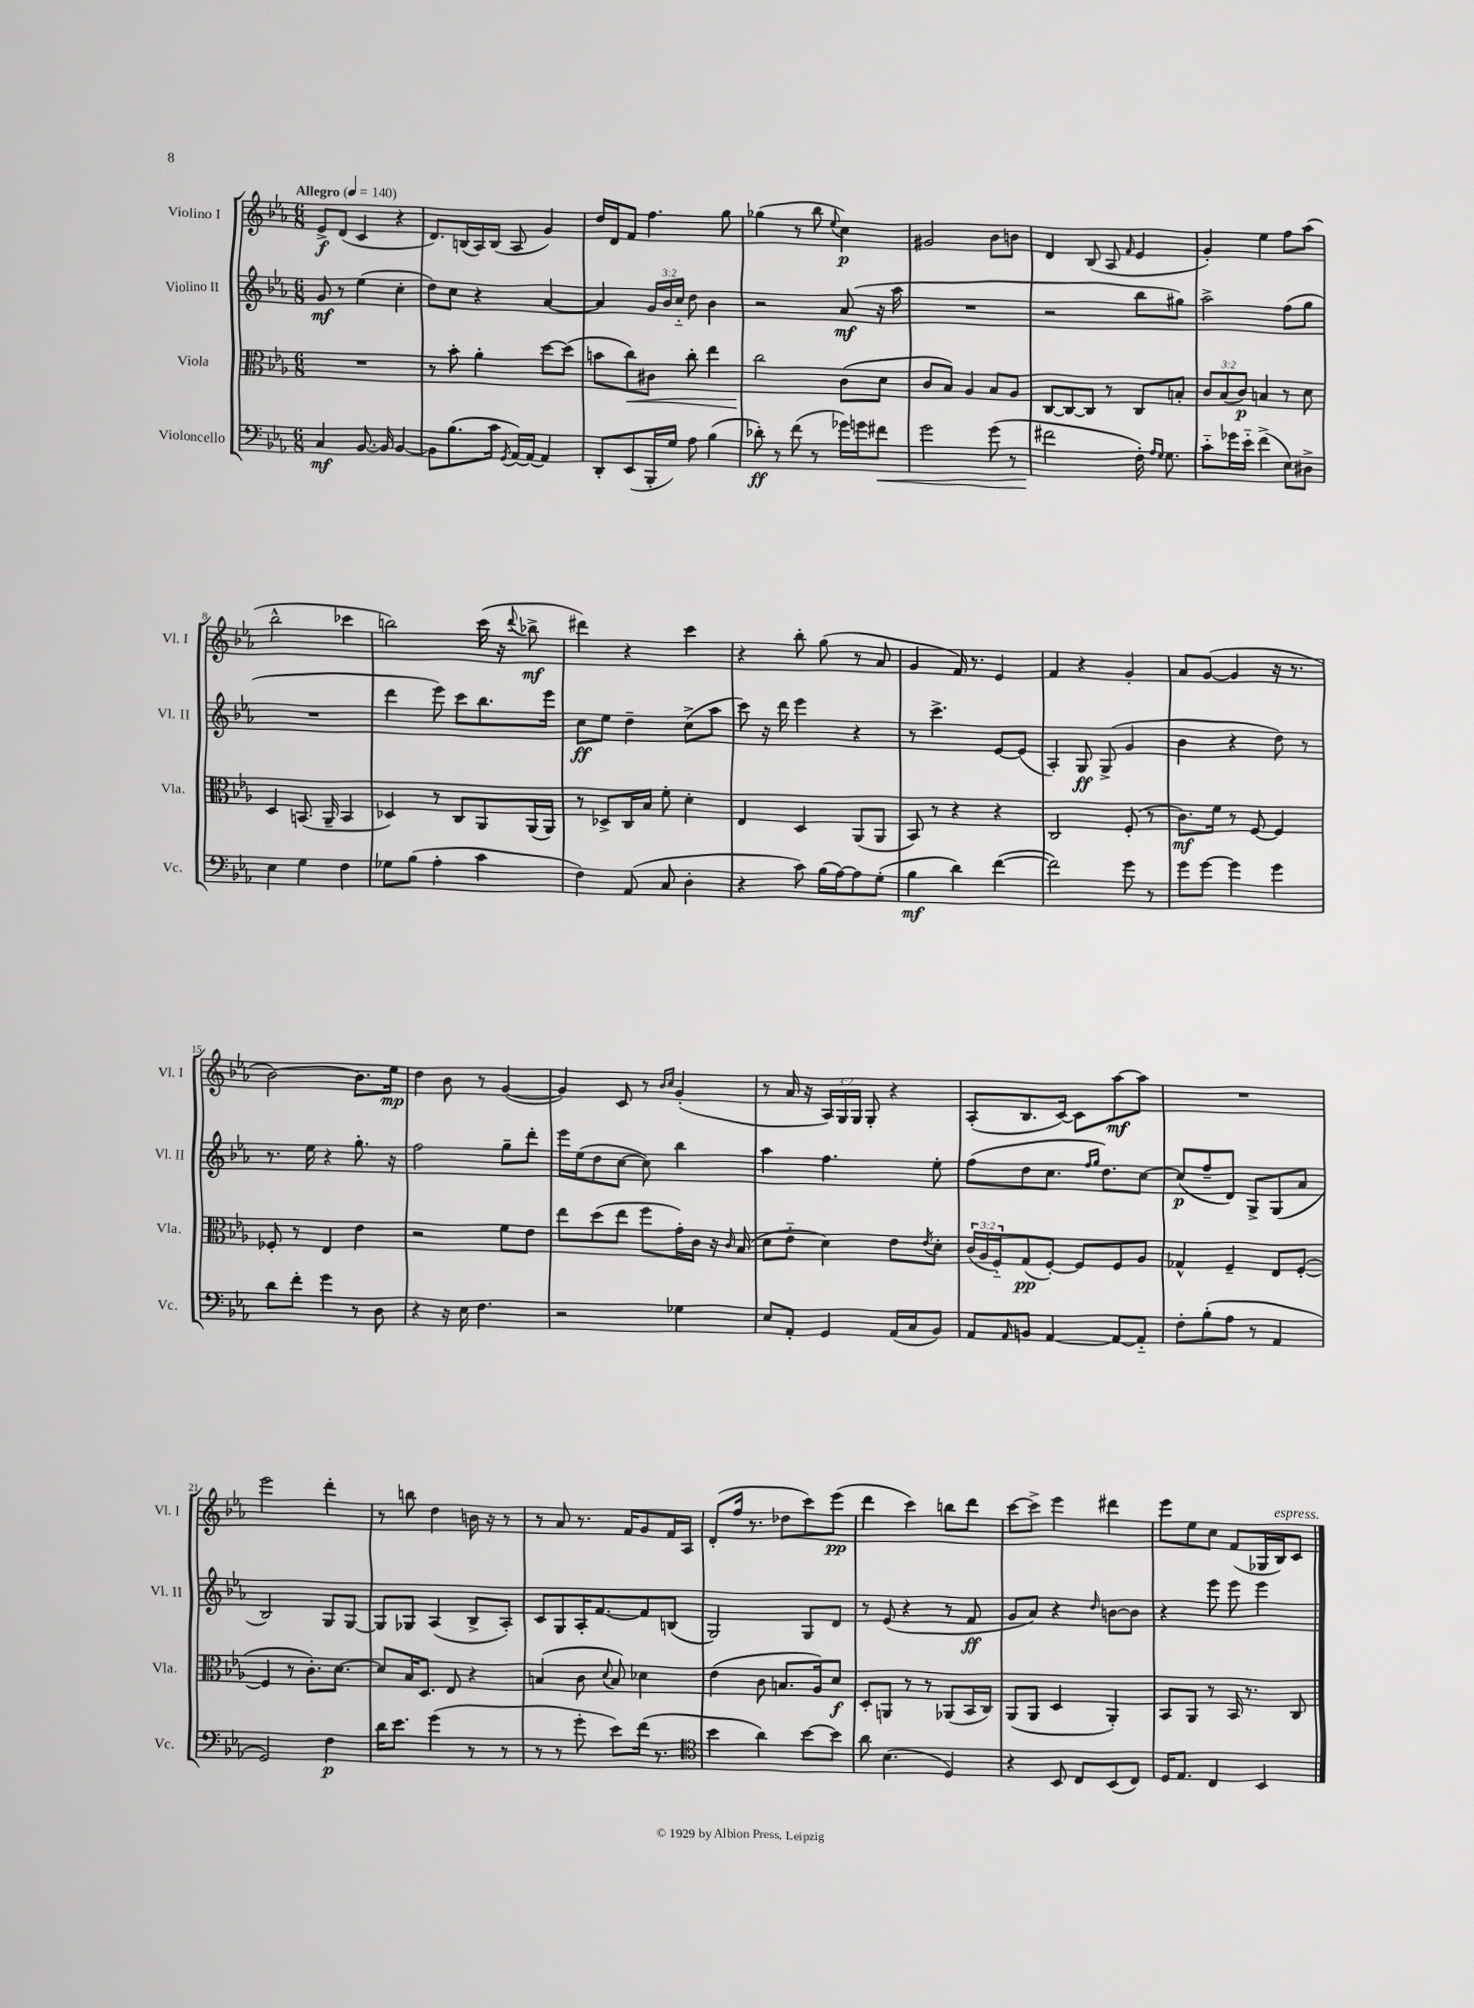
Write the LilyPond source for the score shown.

<<
\new StaffGroup <<
\new Staff = "s0" \with { instrumentName = "Violino I" shortInstrumentName = "Vl. I" } {
    \clef treble \key ees \major \numericTimeSignature \time 6/8 \override Staff.TupletNumber.text = #tuplet-number::calc-fraction-text \tempo "Allegro" 4 = 140
    ees'8->\f d'8( c'4 r4 |
    d'8.) b16( aes16) b16( aes8 g'4) |
    d''16 d'16 f'8 f''4. g''8 |
    ges''4( r8 bes''8 \appoggiatura { ees''8 } c''4\p) |
    gis'2 bes'8 b'8 |
    d'4 bes8( aes8 \grace { f'16 } ees'4 |
    g'4-.) ees''4 f''8 aes''8( |
    bes''2-^ ces'''4 |
    b''2) c'''16( r16 \appoggiatura { d'''8 } bes''8->\mf |
    dis'''4) r4 c'''4 |
    r4 bes''8-. g''8( r8 aes'8 |
    g'4 f'16) r8. ees'4 |
    f'4 r4 g'4-. |
    aes'8 g'8~( g'4 r16 r8. |
    bes'2~) bes'8. ees''16\mp |
    d''4 bes'8 r8 g'4~( |
    g'4) c'8 r8 \grace { bes'16 c''16 } g'4-.( |
    r8 aes'16 r16 \tuplet 3/2 { aes16) g16 g16 } g8-. r4 |
    aes8-.( bes8. c'16~) c'8 aes''8~\mf aes''8 |
    R2. |
    ees'''2 d'''4-. |
    r8 b''8 d''4 b'16 r16 r8 |
    r8 aes'8 r8. f'16 g'8 f'16 aes16 |
    d'8-.( f''16 r8. des''8 c'''8) ees'''8\pp( |
    d'''4 c'''4) b''8 d'''8 |
    c'''8~ c'''8-> ees'''4 dis'''4 |
    ees'''8 ees''8 c''8 f'8( ges16 bes16^\markup { \italic "espress." }) c'8 \bar "|." |
}
\new Staff = "s1" \with { instrumentName = "Violino II" shortInstrumentName = "Vl. II" } {
    \clef treble \key ees \major \numericTimeSignature \time 6/8 \override Staff.TupletNumber.text = #tuplet-number::calc-fraction-text
    g'8\mf r8 ees''4( c''4-. |
    d''8) c''8 r4 aes'4~ |
    aes'4 \tuplet 3/2 { g'16 bes'16 c''16-_ } d''8 bes'4 |
    r2 aes'8\mf( r16 aes''16 |
    R2. |
    r2 bes''8 gis''8) |
    aes''2-> f''8( g''8 |
    R2. |
    d'''4 ees'''8) c'''8 bes''8. ees'''16 |
    c''8\ff ees''8 d''4-- c''8->( aes''8 |
    c'''8) r16 d'''16 ees'''4 r4 |
    r8 c'''4.-> ees'8~ ees'8( |
    aes4-.) g8\ff g8->( g'4 |
    bes'4 r4 d''8) r8 |
    r8. ees''16 r4 g''8.-. r16 |
    f''2 g''8-- d'''8-. |
    ees'''16 ees''16( d''8 c''8~ c''8) bes''4 |
    aes''4 f''4. ees''8-. |
    f''8( d''8 c''8. \grace { f''16 g''16 } d''8.) c''8~ |
    c''8\p( f''8-- d'8) g8-> g8( aes'8 |
    bes2) g8 g8~ |
    g8 ges8 aes4( bes8-> aes8-.) |
    c'8 g8 aes16-. f'8.~ f'8 b8( |
    g2) g8 d'8 |
    r8 ees'8( r4 r8 f'8\ff |
    g'8 aes'8) r4 \grace { d''16 } b'8~ b'8 |
    r4 ees'''8 ees'''8 ees'''4 \bar "|." |
}
\new Staff = "s2" \with { instrumentName = "Viola" shortInstrumentName = "Vla." } {
    \clef alto \key ees \major \numericTimeSignature \time 6/8 \override Staff.TupletNumber.text = #tuplet-number::calc-fraction-text
    R2. |
    r8 bes'8-. aes'4-. d''8~ d''8( |
    b'8 c''8\<) cis'8 c''8-. ees''4 |
    c''2\! c'8( d'8 |
    c'8 bes8) aes4 bes8 aes8 |
    c8~ c8~ c8 r8 c8 b8-. |
    \tuplet 3/2 { c'8 bes8( c'8\p) } b4 r8 d'8 |
    d4 b,8.( aes,16-- b,4 |
    des4) r8 c8 aes,8 aes,16( aes,16) |
    r8 des8-> c16 bes16 f'8-. d'4-. |
    ees4 d4 aes,8( aes,8 |
    bes,8) r8 r4 r4 |
    c2 f8-.( r8 |
    c'8.\mf) f'16 r8 f8~ f4 |
    fes8-. r8 ees4 ees'4 |
    r2 f'8 ees'8 |
    ees''8 d''8( ees''8 f''8 g'16-.) c'16 r16 \grace { c'16 } bes16( |
    d'8 ees'8-_ d'4) ees'8 \acciaccatura { ees'8 } d'8-. |
    \tuplet 3/2 { c'16( aes16 f16-_) } g8\pp( f8~-.) f8 f8 aes8 |
    ges4-^ f4-- ees8 f8~-.( |
    f4 r8 c'8.-.) d'8.~ |
    d'8 bes16 d8. ees8 r4 |
    b4( c'8 \appoggiatura { d'8 } b8) des'4 |
    ees'4( c'8 b8. aes16) d'8\f |
    d8-. a,8 r8 r8 aes,8( bes,16 c16) |
    aes,8( aes,8 d4 aes,4-.) |
    bes,8 aes,8 r8 bes,16 r8. c8 \bar "|." |
}
\new Staff = "s3" \with { instrumentName = "Violoncello" shortInstrumentName = "Vc." } {
    \clef bass \key ees \major \numericTimeSignature \time 6/8
    c4\mf bes,8.~ bes,16 bes,4~ |
    bes,8 bes8.( c'16 \acciaccatura { g,8 } aes,16~) aes,16~ aes,4 |
    d,8-. ees,8( bes,,16-. g16) aes8 bes4( |
    des'8-.\ff) r8 f'8( r8 ges'16) g'16 fis'8\< |
    g'2 g'8( r8 |
    fis'2\! f16-.) \grace { aes16 g16 } g8. |
    c'8-_ ges'16 ees'16-_ f'4->( ees8) dis8-> |
    ees4 g4 f4 |
    ges8 bes8( aes4-. c'4 |
    f4) aes,8( c8 d4-. |
    r4 c'8) bes16( aes16~) aes8 g8-.( |
    bes4\mf d'4) f'4~( |
    f'2) g'8 r8 |
    g'8 g'8~ g'4 g'4 |
    d'8 f'8-. g'4 r8 d8 |
    r4 r16 ees16 f4. |
    r2 ges4 |
    ees8 aes,8-. g,4 aes,16( c16 bes,8) |
    aes,8 \grace { aes,16 } b,8 aes,4~ aes,8~ aes,8-_ |
    f8-. bes8-.( aes8 r8 aes,4 |
    g,2) f4\p |
    d'16 ees'8. g'4( r8 r8 |
    r8 r8 g'8-. ees'8) f'16( r8. |
    \clef tenor bes'4 aes'4) bes'8~ bes'8 |
    aes'8 bes4.( d4) |
    r4 bes,8 c8 bes,8( c8) |
    d16 ees8. c4 bes,4 \bar "|." |
}
>>
>>
